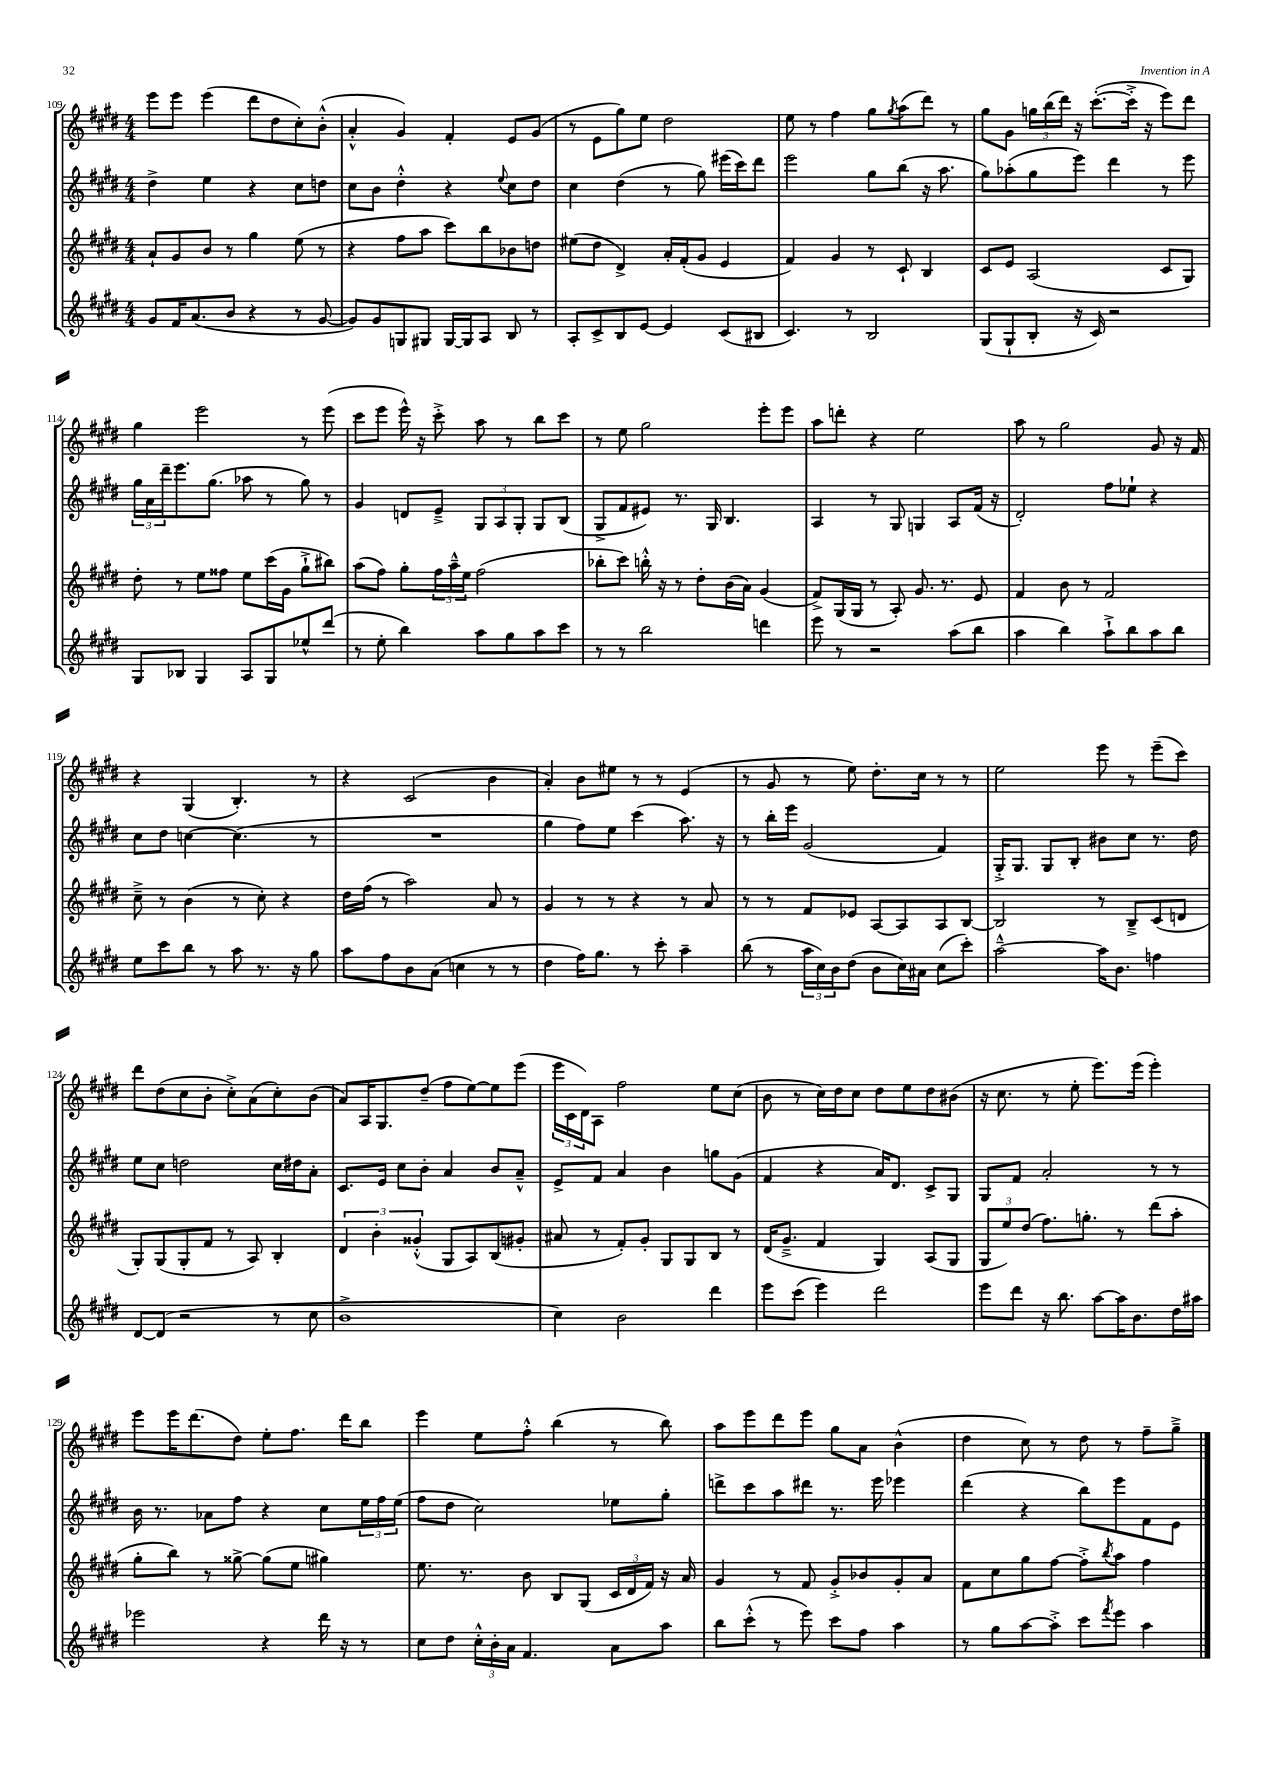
<<
\new StaffGroup <<
\new Staff = "s0" {
    \clef treble \key e \major \numericTimeSignature \time 4/4
    e'''8 e'''8 e'''4( dis'''8 dis''8 cis''8-.) b'8-.-^( |
    a'4-.-^ gis'4) fis'4-. e'8 gis'8( |
    r8 e'8 gis''8) e''8 dis''2 |
    e''8 r8 fis''4 gis''8 \acciaccatura { gis''8 } a''8( dis'''8) r8 |
    gis''8 gis'8 \tuplet 3/2 { g''16 b''16( dis'''16) } r16 cis'''8.~-.( cis'''16-.-> r16 e'''8) dis'''8 |
    gis''4 e'''2 r8 e'''8( |
    cis'''8 e'''8 e'''16-^) r16 cis'''8-.-> a''8 r8 b''8 cis'''8 |
    r8 e''8 gis''2 e'''8-. e'''8 |
    a''8 d'''8-. r4 e''2 |
    a''8 r8 gis''2 gis'8 r16 fis'16 |
    r4 gis4( b4.-.) r8 |
    r4 cis'2( b'4 |
    a'4-.) b'8 eis''8 r8 r8 e'4( |
    r8 gis'8 r8 e''8) dis''8.-. cis''16 r8 r8 |
    e''2 e'''8 r8 e'''8--( cis'''8) |
    dis'''8 dis''8( cis''8 b'8-. cis''8-.->) a'8( cis''8-.) b'8( |
    a'8) a16 gis8. dis''8--( fis''8 e''8~) e''8 e'''8( |
    \tuplet 3/2 { e'''16 cis'16 dis'16) } a8 fis''2 e''8 cis''8( |
    b'8 r8 cis''16) dis''16 cis''8 dis''8 e''8 dis''8 bis'8( |
    r16 cis''8. r8 e''8-. e'''8.) e'''16( e'''4-.) |
    e'''8 e'''16 dis'''8.( dis''8) e''8-. fis''8. dis'''16 b''8 |
    e'''4 e''8 fis''8-.-^ b''4( r8 b''8) |
    a''8 e'''8 dis'''8 e'''8 gis''8 a'8 b'4-^( |
    dis''4 cis''8) r8 dis''8 r8 fis''8-- gis''8---> \bar "|." |
}
\new Staff = "s1" {
    \clef treble \key e \major \numericTimeSignature \time 4/4
    dis''4-> e''4 r4 cis''8 d''8 |
    cis''8 b'8 dis''4-.-^ r4 \appoggiatura { e''8 } cis''8 dis''8 |
    cis''4 dis''4( r8 gis''8) eis'''16( cis'''16) dis'''8 |
    e'''2 gis''8 b''8( r16 a''8. |
    gis''8) aes''8-.( gis''8 e'''8) dis'''4 r8 e'''8 |
    \tuplet 3/2 { gis''16 a'16 dis'''16-- } e'''8. gis''8.( aes''8 r8 gis''8) r8 |
    gis'4 d'8 e'8---> \tuplet 3/2 { gis8 a8 gis8-. } gis8 b8( |
    gis8-> fis'8 eis'8) r8. gis16 b4. |
    a4 r8 gis8 g4 a8 fis'16( r16 |
    dis'2-.) fis''8 ees''8-! r4 |
    cis''8 dis''8 c''4~ c''4.( r8 |
    R1 |
    gis''4 fis''8) e''8 cis'''4( a''8.) r16 |
    r8 b''16-. e'''16 gis'2( fis'4) |
    gis16-.-> gis8. gis8 b8-. bis'8 cis''8 r8. dis''16 |
    e''8 cis''8 d''2 cis''16 dis''16 a'8-. |
    cis'8. e'16 cis''8 b'8-. a'4 b'8 a'8---^ |
    e'8-> fis'8 a'4 b'4 g''8 gis'8( |
    fis'4 r4 a'16) dis'8. cis'8-> gis8 |
    gis8 fis'8 a'2-. r8 r8 |
    b'16 r8. aes'8 fis''8 r4 cis''8 \tuplet 3/2 { e''16 fis''16 e''16( } |
    fis''8 dis''8 cis''2) ees''8 gis''8-. |
    d'''8-> cis'''8 a''8 dis'''8 r8. e'''16 ees'''4 |
    dis'''4( r4 b''8) e'''8 fis'8 e'8 \bar "|." |
}
\new Staff = "s2" {
    \clef treble \key e \major \numericTimeSignature \time 4/4
    a'8-! gis'8 b'8 r8 gis''4 e''8( r8 |
    r4 fis''8 a''8 cis'''8) b''8 bes'8 d''8 |
    eis''8( dis''8 dis'4->) a'16-. fis'16-.( gis'8 e'4 |
    fis'4) gis'4 r8 cis'8-! b4 |
    cis'8 e'8 a2( cis'8 gis8) |
    dis''8-. r8 e''8 fisis''8 e''8 cis'''16( gis'16 gis''8-!-> bis''8) |
    a''8( fis''8) gis''8-. \tuplet 3/2 { fis''16 a''16---^ e''16 } fis''2( |
    bes''8-. cis'''8) b''16-.-^ r16 r8 dis''8-. b'16( a'16) gis'4( |
    fis'8->) gis16( gis16 r8 a8-.) gis'8. r8. e'8 |
    fis'4 b'8 r8 fis'2 |
    cis''8---> r8 b'4( r8 cis''8-.) r4 |
    dis''16 fis''16( r8 a''2) a'8 r8 |
    gis'4 r8 r8 r4 r8 a'8 |
    r8 r8 fis'8 ees'8 a8~ a8 a8 b8~ |
    b2 r8 b8---> cis'8( d'8 |
    gis8-.) gis8( gis8-. fis'8 r8 a8) b4-. |
    \tuplet 3/2 { dis'4 b'4-. gisis'4-.-^( } gis8 a8) b8( gis'8-. |
    ais'8 r8 fis'8-.) gis'8-. gis8 gis8 b8 r8 |
    dis'16( gis'8.---> fis'4 gis4) a8( gis8 |
    \tuplet 3/2 { gis8 e''8) dis''8( } fis''8.) g''8.-. r8 dis'''8( a''8-. |
    gis''8-. b''8) r8 gisis''8~-> gisis''8( e''8 gis''4) |
    e''8. r8. b'8 b8 gis8( \tuplet 3/2 { cis'16 dis'16 fis'16) } r16 a'16 |
    gis'4 r8 fis'8 gis'8-.-> bes'8 gis'8-. a'8 |
    fis'8 cis''8 gis''8 fis''8~ fis''8-.-> \acciaccatura { b''8 } a''8 fis''4 \bar "|." |
}
\new Staff = "s3" {
    \clef treble \key e \major \numericTimeSignature \time 4/4
    gis'8 fis'16 a'8.( b'8 r4 r8 gis'8~ |
    gis'8) gis'8 g8 gis8 gis16~ gis16 a8 b8 r8 |
    a8-. cis'8-> b8 e'8~ e'4 cis'8( bis8 |
    cis'4.) r8 b2 |
    gis8( gis8-! b8-. r16 cis'16) r2 |
    gis8 bes8 gis4 a8 gis8 ees''8-^ dis'''8( |
    r8 e''8-. b''4) a''8 gis''8 a''8 cis'''8 |
    r8 r8 b''2 d'''4 |
    e'''8 r8 r2 a''8( b''8 |
    a''4 b''4) a''8-!-> b''8 a''8 b''8 |
    e''8 cis'''8 b''8 r8 a''8 r8. r16 gis''8 |
    a''8 fis''8 b'8 a'8( c''4 r8 r8 |
    dis''4 fis''16) gis''8. r8 cis'''8-. a''4-- |
    b''8( r8 \tuplet 3/2 { a''16 cis''16) b'16 } dis''8( b'8 cis''16) ais'16 cis''8( cis'''8-.) |
    a''2~---^ a''16 b'8. f''4 |
    dis'8~ dis'8( r2 r8 cis''8 |
    b'1-> |
    cis''4) b'2 dis'''4 |
    e'''8 cis'''8( e'''4) dis'''2 |
    e'''8 dis'''8 r16 b''8. a''8~ a''16 b'8. dis''16 ais''16 |
    ees'''2 r4 dis'''16 r16 r8 |
    cis''8 dis''8 \tuplet 3/2 { cis''16-.-^ b'16-. a'16 } fis'4. a'8 a''8 |
    b''8 cis'''8-.-^( r8 e'''8) cis'''8 fis''8 a''4 |
    r8 gis''8 a''8~ a''8-.-> cis'''8 \acciaccatura { fis'''8 } e'''8 a''4 \bar "|." |
}
>>
>>
\layout { \context { \Score currentBarNumber = #109 } }
